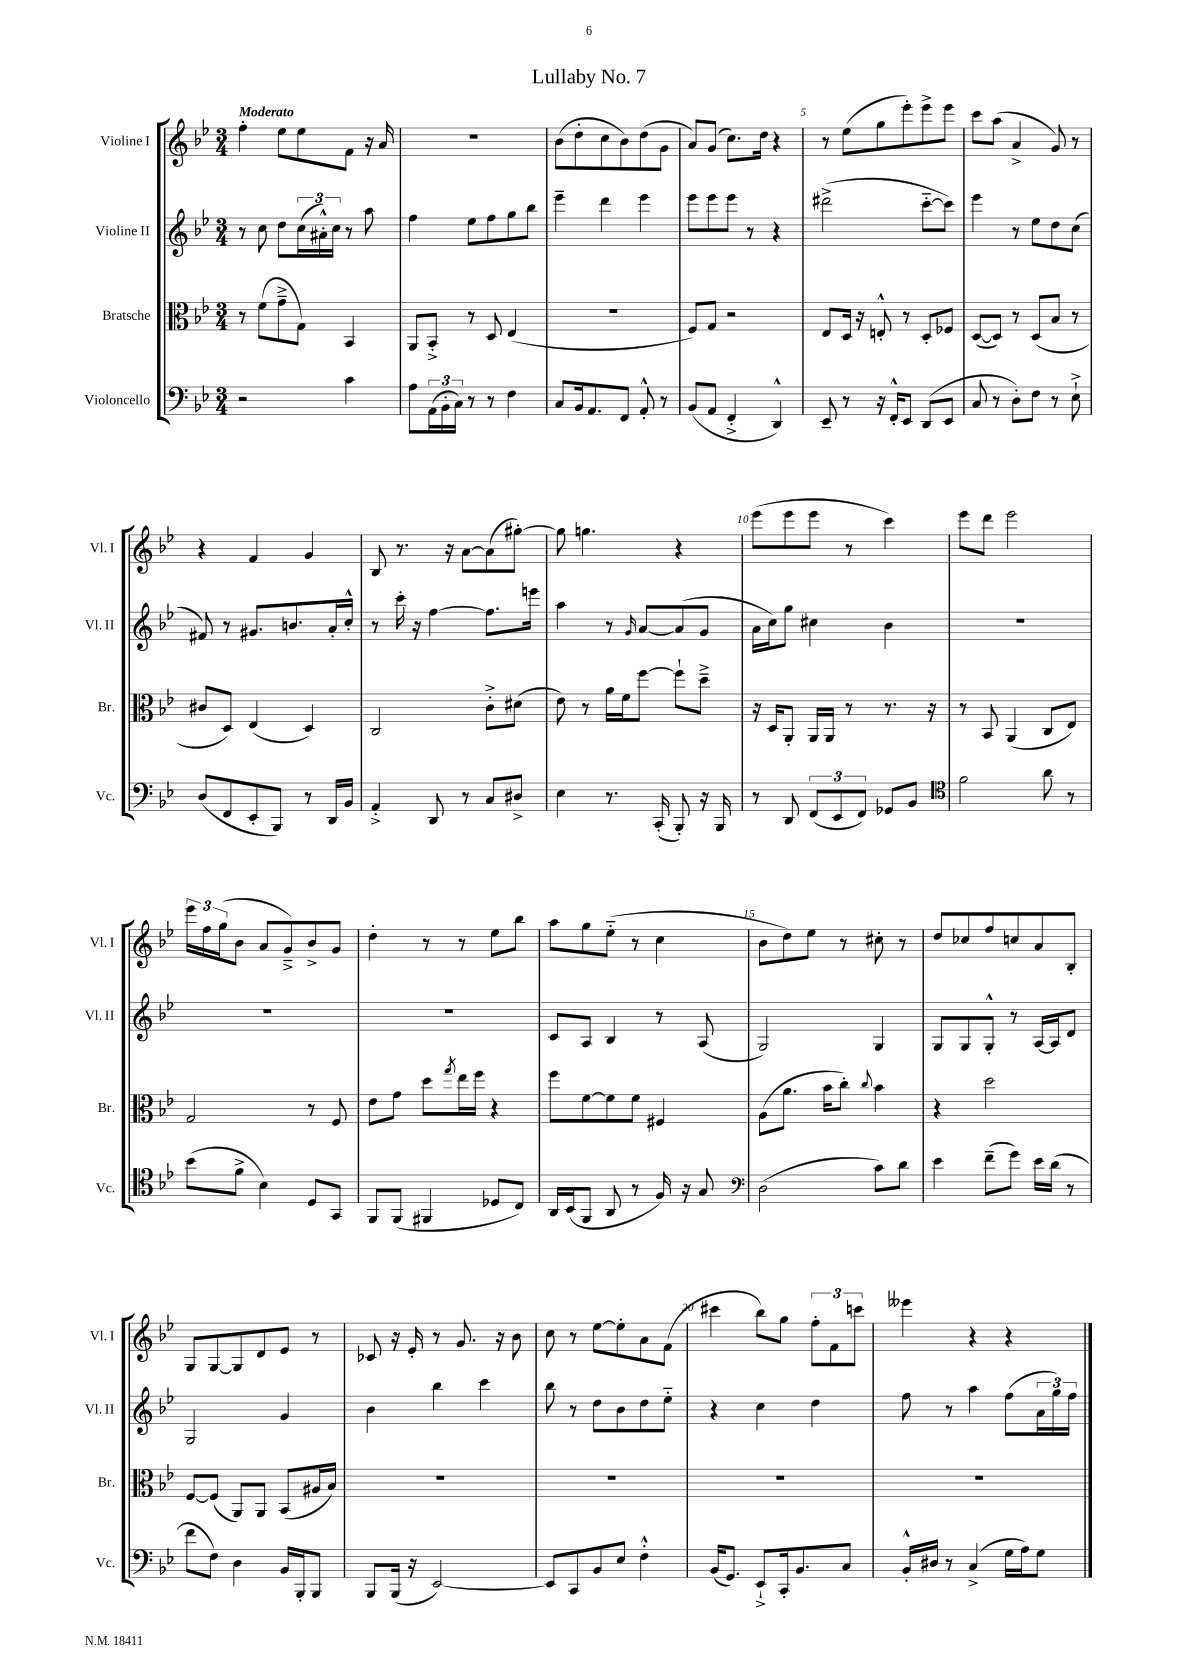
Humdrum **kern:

**kern	**kern	**kern	**kern
*staff4	*staff3	*staff2	*staff1
*clefF4	*clefC3	*clefG2	*clefG2
*k[b-e-]	*k[b-e-]	*k[b-e-]	*k[b-e-]
*M3/4	*M3/4	*M3/4	*M3/4
2r	8r	8r	4ff'
.	(8f	8cc	.
.	8g~^	8dd	8ee-
.	8G)	(24cc	8ee-
.	.	24a#'^^)	.
.	.	24cc	.
4c	4BB-	8r	8f
.	.	8aa	16r
.	.	.	16a
=	=	=	=
8A	8AA	4ff	2.r
(24AA	8BB-'^	.	.
24BB-'	.	.	.
24C)	.	.	.
8r	8r	8ee-	.
8r	8D	8ff	.
4F	(4E-	8gg	.
.	.	8bb-	.
=	=	=	=
8C	2.r	4eee-~	(8b-
16BB-	.	.	8dd'
8.AA	.	.	.
.	.	4ddd	8cc
8FF	.	.	8b-)
8AA'^^	.	4eee-	(8dd
8r	.	.	8g
=	=	=	=
(8BB-	8F)	8eee-	8a)
8AA	8G	8eee-	(8g
4FF'^	2r	8eee-	8.cc)
.	.	8r	.
.	.	.	16dd
4DD^^)	.	4r	4r
=	=	=	=
8EE-~	8E-	(2ddd#^	8r
8r	16D	.	(8ee-
.	16r	.	.
16r	8E'^^	.	8gg
16FF'^^	.	.	.
8EE-	8r	.	8eee-')
(8DD	8D'	[8ccc'~	8eee-^
8EE-	8F-	8ccc])	8eee-
=	=	=	=
8C	([8D	4eee-	8ccc
8r	8D])	.	(8aa
8D')	8r	8r	4a^
8F	(8D	8ee-	.
8r	8B-	8dd	8g)
8E-`^	8r	(8cc	8r
=	=	=	=
(8D	8c#	8f#)	4r
8FF	8D)	8r	.
8EE-'	(4E-	8.g#	4f
8BBB-)	.	.	.
.	.	8.b	.
8r	4D)	.	4g
16DD	.	16a'	.
16BB-	.	16cc'^^	.
=	=	=	=
4AA'^	2C	8r	8B-
.	.	16ccc'	8.r
.	.	16r	.
8DD	.	[4ff	.
.	.	.	16r
8r	.	.	[8a
8C	8c'^	8.ff]	(8a]
8D#^	(8d#	.	[8gg#')
.	.	16eee	.
=	=	=	=
4E-	8e-)	4aa	8gg#]
.	8r	.	4.gg
8.r	16a	8r	.
.	16f	.	.
.	.	16qqg	.
.	[8ff	[8a	.
(16CC'	.	.	.
8BBB-')	8ff`]	(8a]	4r
16r	8dd~^	8g	.
16BBB-	.	.	.
=	=	=	=
8r	16r	16a	(8eee-
.	16D	16cc)	.
8DD	8AA'	8gg	8eee-
(12FF	16AA	4cc#	8eee-
.	16AA	.	.
12EE-	.	.	.
.	8r	.	8r
12FF)	.	.	.
8GG-	8.r	4b-	4ccc)
8BB-	.	.	.
.	16r	.	.
=	=	=	=
*clefC4	*	*	*
2f	8r	2.r	8eee-
.	8BB-	.	8ddd
.	(4AA	.	2eee-
8a	8C	.	.
8r	8E-)	.	.
=	=	=	=
(8b-	2G	2.r	24eee-
.	.	.	24ff
.	.	.	(24gg
8f^	.	.	8b-
4B-)	.	.	8a
.	.	.	8g~^)
8D	8r	.	8b-^
8GG	8F	.	8g
=	=	=	=
8FF	8e-	2.r	4dd'
(8FF	8g	.	.
4FF#	8dd	.	8r
.	8qgg	.	.
.	16ee-	.	8r
.	16ff	.	.
8D-	4r	.	8ee-
8C)	.	.	8bb-
=	=	=	=
16AA	8ff	8c	8aa
(16BB-	.	.	.
8FF	[8f	8A	8gg
8AA	8f]	4B-	(8ee-'~
8r	8f	.	8r
16F)	4F#	8r	4cc
16r	.	.	.
8G	.	(8A	.
=	=	=	=
*clefF4	*	*	*
(2D	(8A	2G)	8b-
.	8.a	.	8dd)
.	.	.	8ee-
.	16b-	.	.
.	8cc')	.	8r
.	8qqcc	.	.
8c)	4b-	4G	8cc#'
8d	.	.	8r
=	=	=	=
4e-	4r	8G	8dd
.	.	8G	8cc-
(8f~	2dd	8G'^^	8ff
8g)	.	8r	8cc
16e-	.	[16A	8a
(16d	.	16A]	.
8r	.	8d	8B-'
=	=	=	=
8f	[8F	2G	8G
8F)	(8F]	.	[8G
4D	8AA)	.	8G]
.	8AA	.	8d
16BB-	(8BB-	4g	8e-
16BBB-'	.	.	.
8BBB-	16A#	.	8r
.	16B-)	.	.
=	=	=	=
8BBB-	2.r	4b-	8c-
(16BBB-	.	.	16r
16r	.	.	16e-'
[2EE-)	.	4bb-	8r
.	.	.	8.g
.	.	4ccc	.
.	.	.	16r
.	.	.	8b-
=	=	=	=
8EE-]	2.r	8bb-	8cc
8CC	.	8r	8r
8BB-	.	8dd	[8ee-
8E-	.	8b-	8ee-']
4F'^^	.	8dd	8a
.	.	8ee-'~	(8f
=	=	=	=
(16BB-	2.r	4r	4ccc#
8.GG)	.	.	.
8EE-`^	.	4cc	8bb-)
16CC'	.	.	8gg
8.BB-	.	.	.
.	.	4dd	12ff'
.	.	.	12f
8C	.	.	.
.	.	.	12ccc
=	=	=	=
16BB-'^^	2.r	8ff	4eee--
16D#	.	.	.
8r	.	8r	.
(4C^	.	4aa	4r
16G	.	(8ff	4r
16A)	.	.	.
8G	.	24a	.
.	.	24gg)	.
.	.	24ff	.
==	==	==	==
*-	*-	*-	*-
